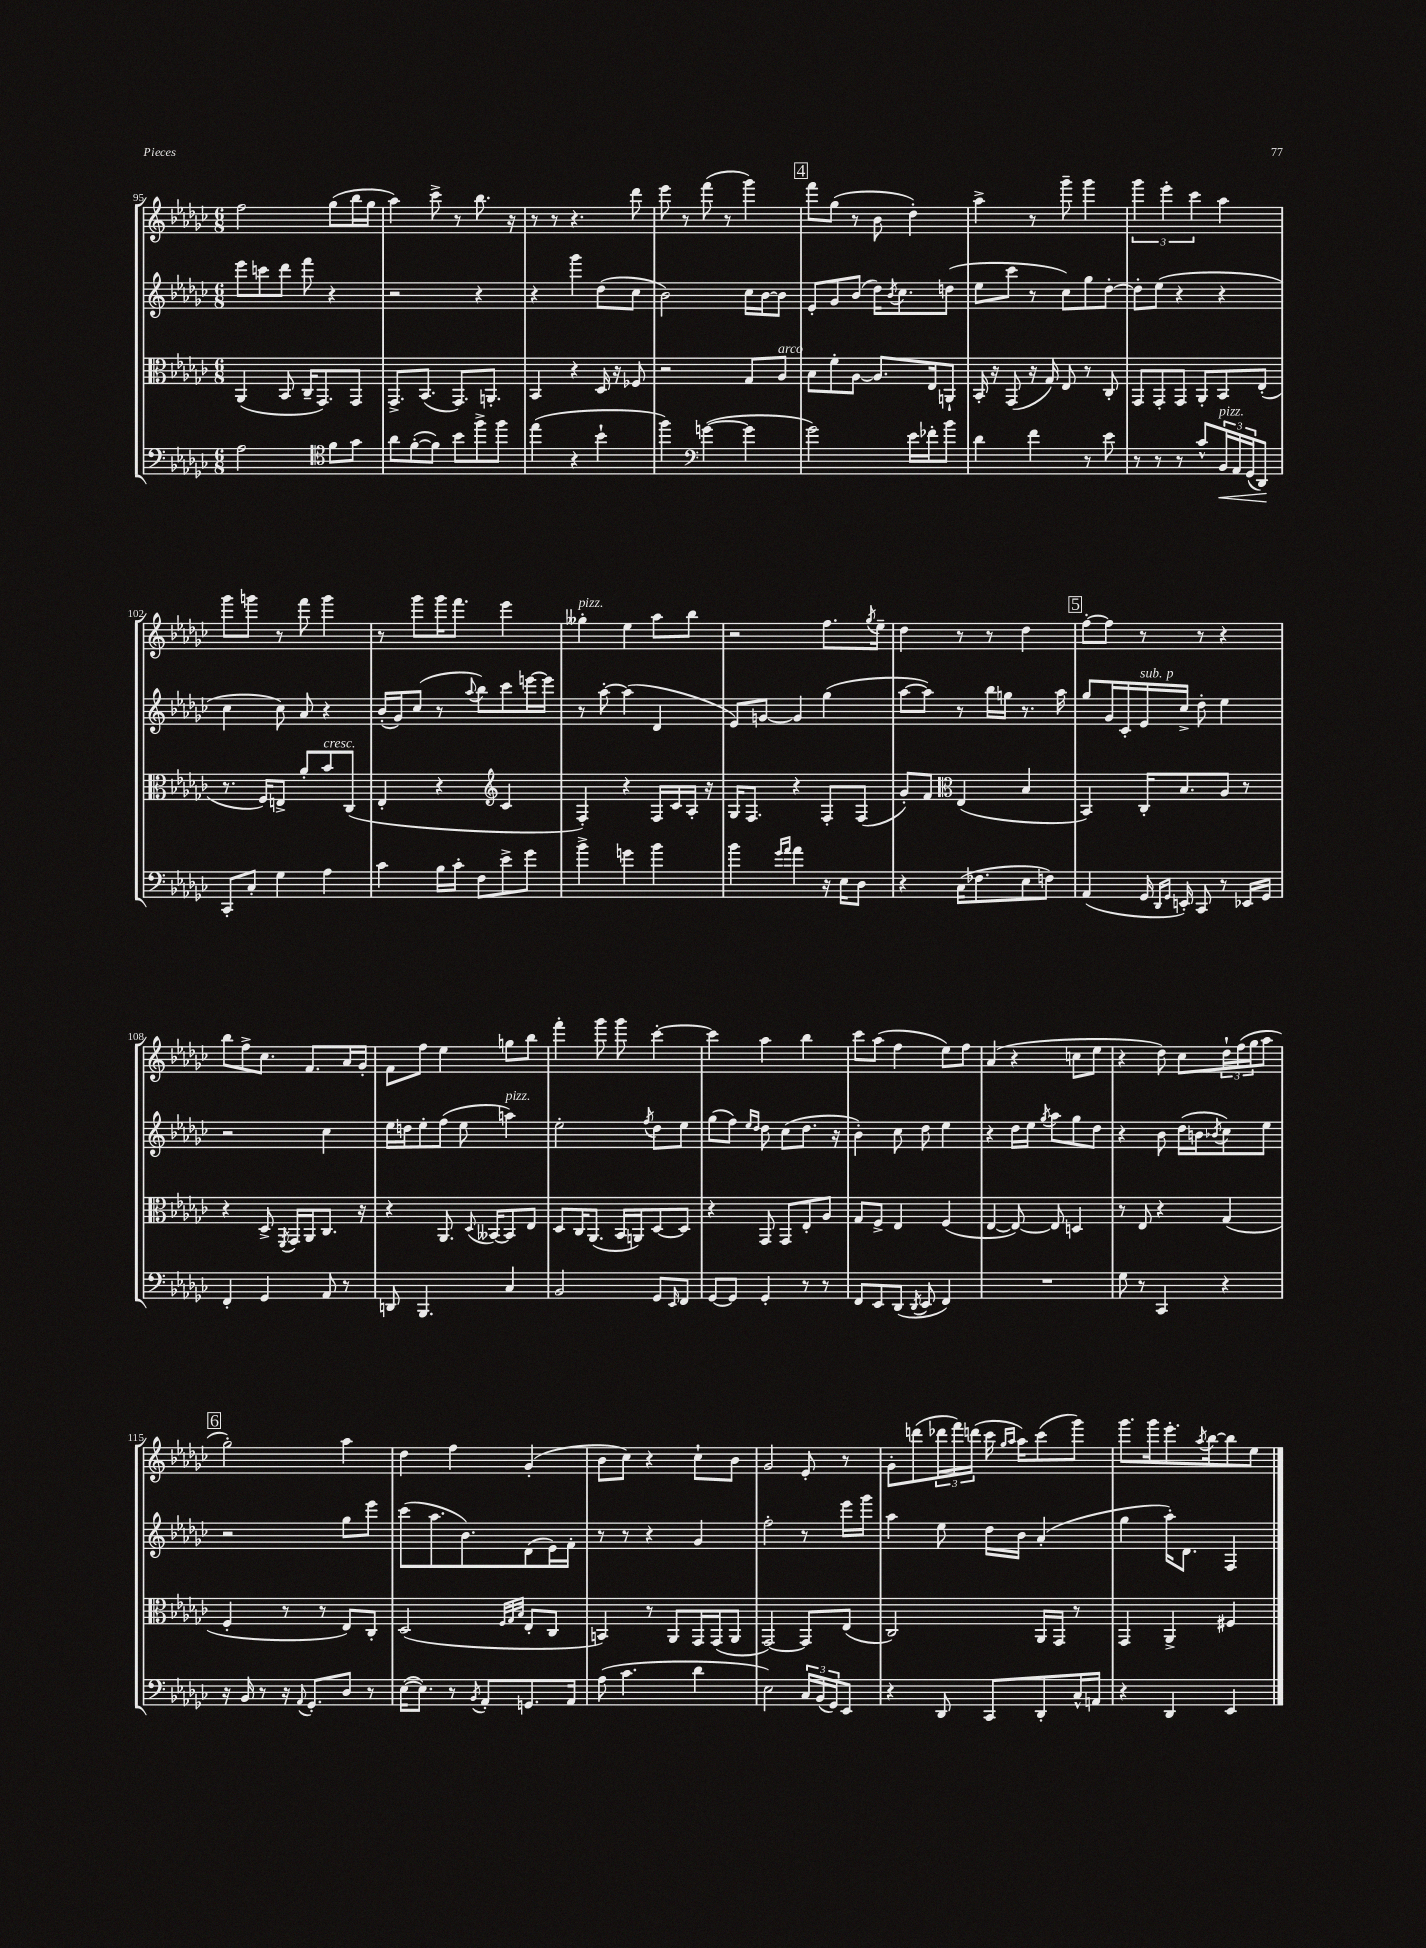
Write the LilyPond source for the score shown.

<<
\new StaffGroup <<
\new Staff = "s0" {
    \clef treble \key ges \major \numericTimeSignature \time 6/8
    f''2 ges''8( bes''16 ges''16 |
    aes''4) ces'''8-> r8 bes''8. r16 |
    r8 r8 r4. des'''8 |
    ees'''8 r8 f'''8( r8 ges'''4) |
    \mark \markup { \box "4" } f'''8 ges''8( r8 bes'8 des''4-.) |
    aes''4-> r8 ges'''8-- ges'''4 |
    \tuplet 3/2 { ges'''4 ees'''4-. ces'''4 } aes''4 |
    ges'''8 g'''8 r8 f'''8 g'''4 |
    r8 ges'''8 ges'''16 f'''8. ees'''4 |
    geses''4-.^\markup { \italic "pizz." } ees''4 aes''8 bes''8 |
    r2 f''8. \acciaccatura { ges''8 } ees''16-- |
    des''4 r8 r8 des''4 |
    \mark \markup { \box "5" } f''8~-. f''8 r8 r8 r4 |
    bes''8 f''8-> ces''8. f'8. aes'16 ges'16-. |
    f'8 f''8 ees''4 g''8 bes''8 |
    f'''4-. ges'''8 ges'''8 ces'''4~-. |
    ces'''4 aes''4 bes''4 |
    ces'''8 aes''8( f''4 ees''8) f''8 |
    aes'4( r4 c''8 ees''8 |
    r4 des''8) ces''8 \tuplet 3/2 { des''16-! f''16( ges''16 } aes''8 |
    \mark \markup { \box "6" } ges''2-.) aes''4 |
    des''4 f''4 ges'4-.( |
    bes'8 ces''8) r4 ces''8-! bes'8 |
    ges'2 ees'8-. r8 |
    ges'8-. d'''8( \tuplet 3/2 { des'''16 f'''16) d'''16( } ces'''16 \grace { ges''16 aes''16 } aes''16) ces'''8( ges'''8) |
    ges'''8. ges'''16 ees'''8.-. \acciaccatura { aes''8 } bes''16~ bes''8 ees''8 \bar "|." |
}
\new Staff = "s1" {
    \clef treble \key ges \major \numericTimeSignature \time 6/8
    ees'''8 c'''8 des'''8 f'''8 r4 |
    r2 r4 |
    r4 ges'''4 des''8( ces''8 |
    bes'2) ces''16 bes'16~ bes'8 |
    \mark \markup { \box "4" } ees'8-. ges'8 bes'8( des''16) \acciaccatura { bes'8 } ces''8. d''8( |
    ees''8 ces'''8 r8 ces''8) ges''8 des''8~-. |
    des''8-. ees''8( r4 r4 |
    ces''4 ces''8) aes'8 r4 |
    bes'16-.( ges'16) ces''8( r8 \appoggiatura { aes''8 } bes''8) ces'''8 e'''16~ e'''16 |
    r8 aes''8~-. aes''4( des'4 |
    ees'8) g'8~ g'4 ges''4( |
    aes''8~ aes''8) r8 bes''16 g''16 r8. aes''16 |
    \mark \markup { \box "5" } ges''8 ges'16 ces'16-. ees'16^\markup { \italic "sub. p" } ces''16-> des''8-. ees''4 |
    r2 ces''4 |
    ees''16 d''16 ees''8-. f''8( ees''8 a''4^\markup { \italic "pizz." }) |
    ees''2-. \acciaccatura { f''8 } des''8 ees''8 |
    ges''8( f''8) \grace { ees''16 des''16 } des''8 ces''8( des''8. r16 |
    bes'4-.) ces''8 des''8 ees''4 |
    r4 des''16 ees''16 \acciaccatura { ges''8 } aes''8 ges''8 des''8 |
    r4 bes'8 des''16( b'16 \acciaccatura { bes'8 } ces''8) ees''8 |
    \mark \markup { \box "6" } r2 ges''8 ees'''8 |
    ces'''8( aes''8. bes'8.) des'8( ees'16) f'16-. |
    r8 r8 r4 ges'4 |
    f''2-. r8 ees'''16 ges'''16 |
    aes''4 ees''8 des''16 bes'16 aes'4-.( |
    ges''4 aes''16-.) des'8. f4 \bar "|." |
}
\new Staff = "s2" {
    \clef alto \key ges \major \numericTimeSignature \time 6/8
    aes,4( bes,8 ces16-- ges,8.) ges,8 |
    ges,8.-> bes,8.( ges,8.) a,8.-. |
    bes,4 r4 des16 r16 fes8 |
    r2 ges8 aes8^\markup { \italic "arco" } |
    \mark \markup { \box "4" } bes8 f'8-. aes8~ aes8. ees16 a,8-! |
    bes,16-. r16 ges,8( r16 ges16) ees8 r8 ces8-. |
    ges,8 ges,8-. ges,8 aes,8-. bes,8 ees8-.( |
    r8. f16) e8-> aes'8-. bes'8^\markup { \italic "cresc." } ces8( |
    ees4-. r4 \clef treble ces'4 |
    f4-.) r4 f16 ces'16 aes16-. r16 |
    ges16 f8. r4 f8-. f8( |
    ges'8-.) f'8 \clef alto ees4( bes4 |
    \mark \markup { \box "5" } bes,4) ces16-. bes8. aes8 r8 |
    r4 des8-> \acciaccatura { f,8 } ges,16 aes,16 ces8. r16 |
    r4 aes,8. \appoggiatura { des8 } beses,16~ beses,8 ees8 |
    des8 ces16 aes,8.( bes,16 a,16) des8~ des8 |
    r4 ges,8 ges,8 ees8-. aes8 |
    ges8 f8-> ees4 f4( |
    ees4~ ees8~) ees8 d4 |
    r8 ees8 r4 ges4( |
    \mark \markup { \box "6" } f4-. r8 r8 ees8) ces8-. |
    des2( \grace { f32 ges32 bes32 } ees8-. ces8 |
    b,4) r8 aes,8 ges,16 ges,16( aes,8 |
    ges,2~) ges,8 ees8( |
    ces2) aes,16 ges,16 r8 |
    ges,4 aes,4-> fis4 \bar "|." |
}
\new Staff = "s3" {
    \clef bass \key ges \major \numericTimeSignature \time 6/8
    aes2 \clef tenor f'8 ges'8 |
    aes'8 f'8~-.( f'8) bes'8 f''8-> f''8 |
    ees''4( r4 bes'4-! |
    f''4) \clef bass g'4~( g'4 |
    \mark \markup { \box "4" } ges'2) ees'16 fes'16-. bes'8 |
    des'4 f'4 r8 ees'8 |
    r8 r8 r8 ces'8-^ \tuplet 3/2 { bes,16\<^\markup { \italic "pizz." } aes,16 ges,16( } des,8\!) |
    ces,8-. ces8-. ges4 aes4 |
    ces'4 bes16 ces'16-. f8 ees'8-> ges'8 |
    bes'4-> g'4 bes'4 |
    bes'4 \grace { ges'16 aes'16 } aes'4 r16 ees16 des8 |
    r4 ces16( fes8. ees8 f8) |
    \mark \markup { \box "5" } aes,4( ges,16 \grace { des,16 ges,16 } e,16-.) ces,8 r8 ees,16 ges,16 |
    f,4-. ges,4 aes,8 r8 |
    d,8 bes,,4. ces4 |
    bes,2 ges,8 \grace { ees,16 } f,8 |
    ges,8~ ges,8 ges,4-. r8 r8 |
    f,8 ees,8 des,8( \acciaccatura { des,8 } ees,8 f,4) |
    R2. |
    ges8 r8 ces,4 r4 |
    \mark \markup { \box "6" } r16 bes,16 r8 r16 \appoggiatura { aes,8 } ges,8.-. des8 r8 |
    ees16~( ees8.) r8 \acciaccatura { bes,8 } aes,8-. g,8. aes,16 |
    aes8( ces'4. des'4 |
    ees2) \tuplet 3/2 { ces16 bes,16( ges,16) } ees,8 |
    r4 des,8 ces,8 des,8-. ces16-^ a,16 |
    r4 des,4 ees,4 \bar "|." |
}
>>
>>
\layout { \context { \Score currentBarNumber = #95 } }
